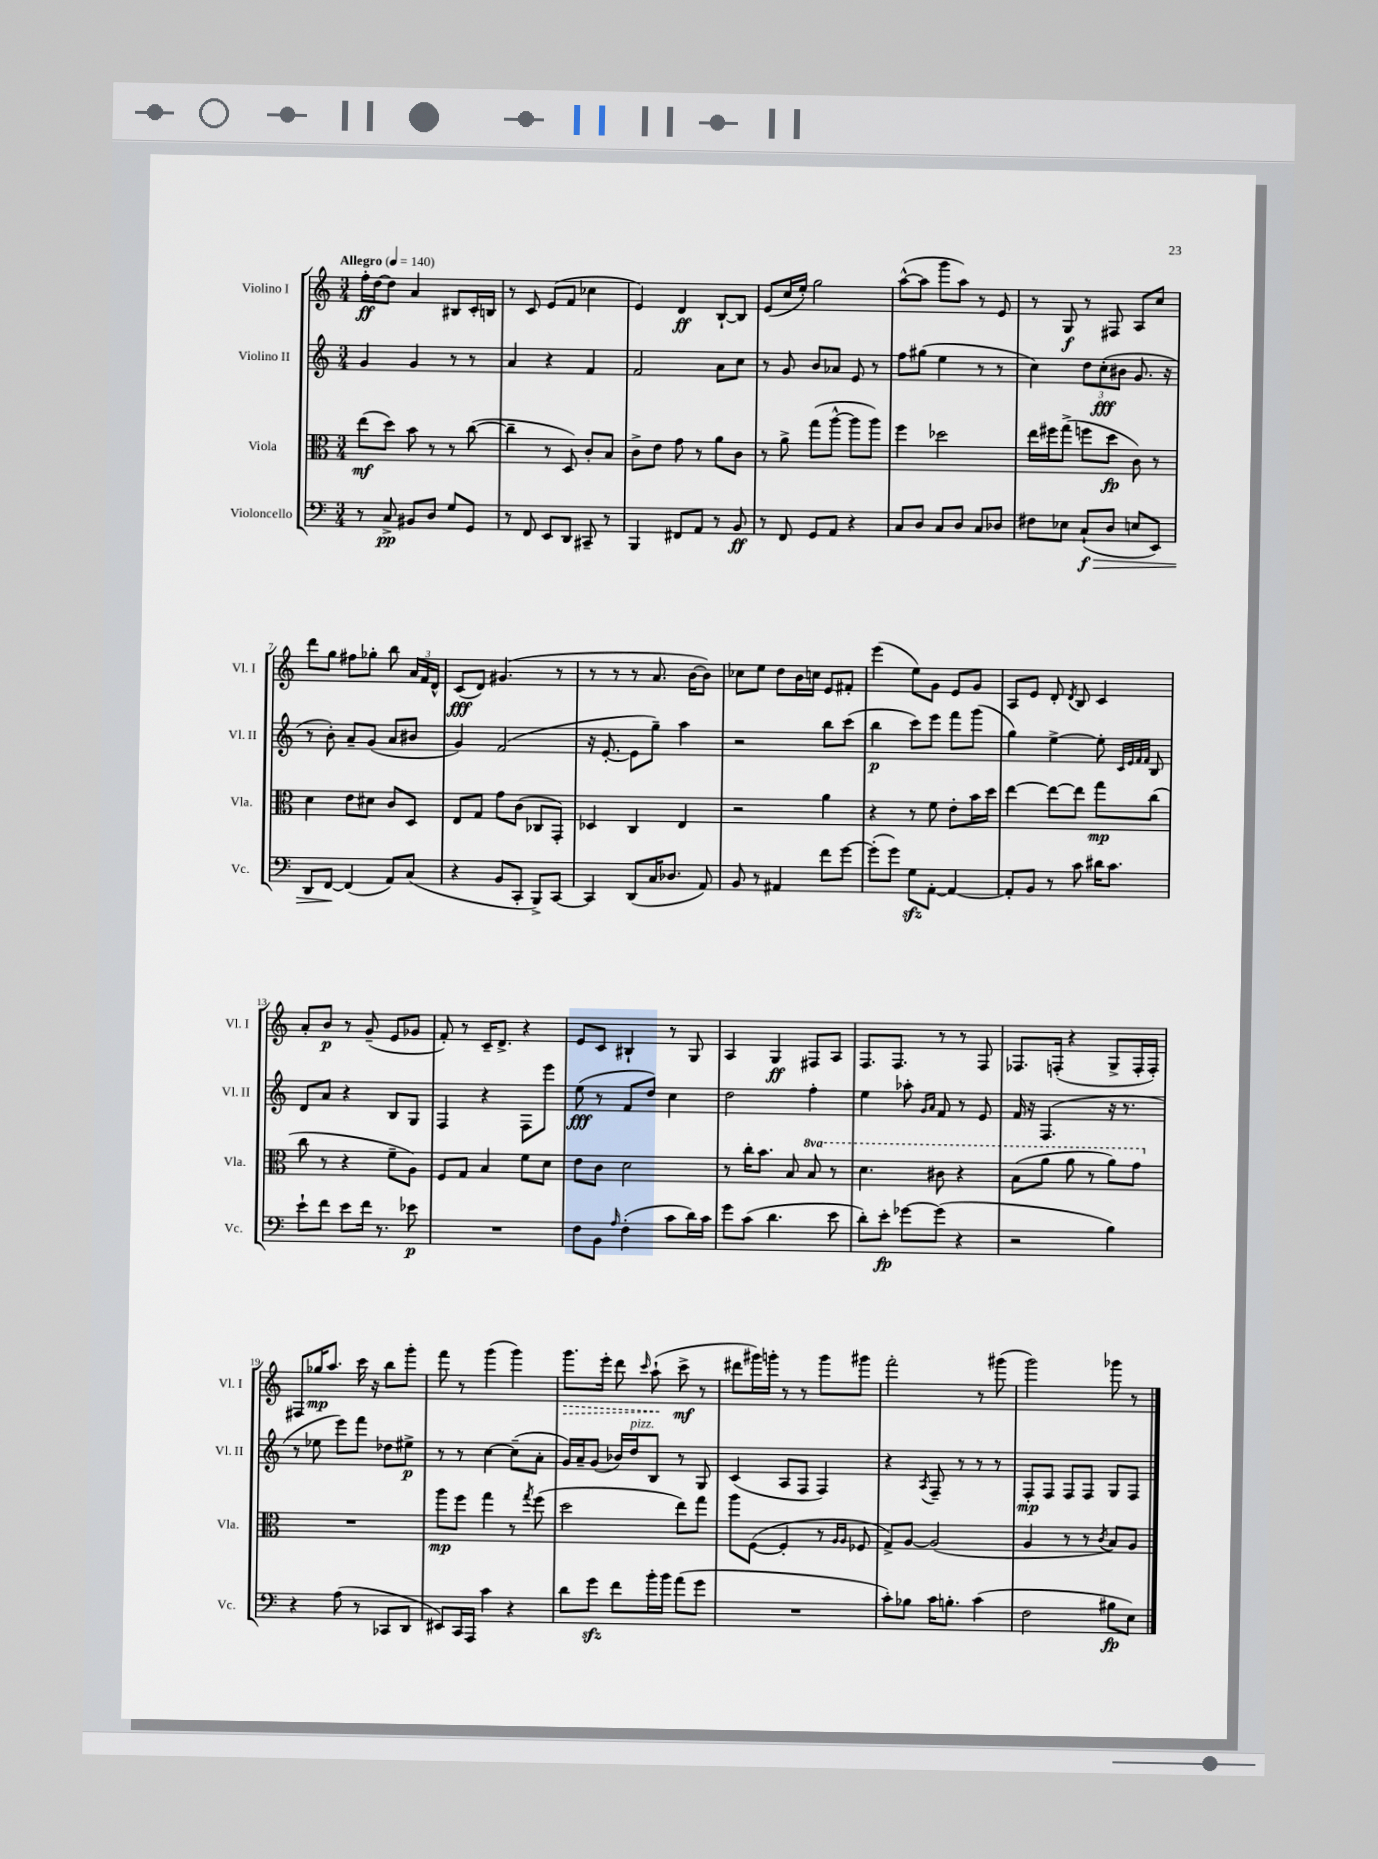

**kern	**kern	**kern	**kern
*staff4	*staff3	*staff2	*staff1
*clefF4	*clefC3	*clefG2	*clefG2
*k[]	*k[]	*k[]	*k[]
*M3/4	*M3/4	*M3/4	*M3/4
*MM140	*MM140	*MM140	*MM140
8r	(8ee	4g	16ff'
.	.	.	[16dd
8C^	8dd)	.	8dd]
8BB#	8b	4g	4a
8D	8r	.	.
8G	8r	8r	8B#
8GG	([8cc	8r	16c'
.	.	.	16B
=	=	=	=
8r	4cc~]	4a	8r
8FF	.	.	8c
8EE	8r	4r	(8e
8DD	8D)	.	8f
8CC#~	8c'	4f	4cc-
8r	8B	.	.
=	=	=	=
4BBB	8c^	2f	4e)
.	8e	.	.
8FF#	8g	.	4d
8AA	8r	.	.
8r	8a	8a	[8B`
8BB	8c	8cc	8B]
=	=	=	=
8r	8r	8r	(8e
8FF	8a^	8g	16cc
.	.	.	16ee')
8GG	(8gg	8b	2gg
8AA	[8aa^^	8a-	.
4r	8aa]	8e	.
.	8aa)	8r	.
=	=	=	=
8C	4ff	8ff	([8aa^^
8D	.	(8gg#	8aa]
8C	2dd-	4ee	8ggg
8D	.	.	8aa)
8C	.	8r	8r
8D-	.	8r	8e
=	=	=	=
8F#	16ee	4cc)	8r
.	16ff#	.	.
8E-	(8gg^	.	8G
(8C`	8ff	12dd	8r
.	.	(12cc'	.
8D	8dd	.	8F#
.	.	12b#	.
8E	8c)	8.g	8A
8EE)	8r	.	8cc
.	.	16r	.
=	=	=	=
8DD	4d	8r	8ddd
[8FF	.	8b')	8gg
(4FF]	8e	8a~	8ff#
.	8d#	(8g	8gg-'
8AA)	8c	8a	8bb
(8C	8D	8b#	24a
.	.	.	24f
.	.	.	24d^^
=	=	=	=
4r	8E	4g)	(8c
.	8G	.	8d)
8BB	8g	(2f	(4.g#
8CC'	(8c	.	.
8BBB^)	8C-	.	.
[8CC	8GG')	.	8r
=	=	=	=
4CC]	4D-	16r	8r
.	.	[8.e'	.
.	.	.	8r
(8DD	4C	8e]	8r
16C	.	8gg~)	8.a
8.D-	.	.	.
.	4E	4aa	.
.	.	.	[16b
8AA)	.	.	8b])
=	=	=	=
8BB	2r	2r	8cc-
8r	.	.	8ee
4AA#	.	.	8dd
.	.	.	16b
.	.	.	16cc
8f	4a	8bb	8e
[8g	.	(8ccc	8f#'
=	=	=	=
(8g']	4r	4bb	(4eee
8g)	.	.	.
8G	8r	8ccc)	8ee)
[8AA'	8f	8eee	8g
4AA_	8e'	8fff	8e
.	16b	(8ggg	8g
.	16dd	.	.
=	=	=	=
8AA']	[4ee	4gg)	8A
8BB	.	.	8e
8r	8ee_	[4ee^	8d'
.	.	.	8qd
8c	8ee]	.	8B
16d#	8gg	8ee']	4c
8.c	.	.	.
.	.	32qqc	.
.	.	32qqe	.
.	.	32qqf	.
.	.	32qqf	.
.	(8cc	8B	.
=	=	=	=
8e`	8cc	8d	8a'
8f	8r	8a	8b
8e	4r	4r	8r
16f	.	.	(8g~
8.r	.	.	.
.	8f~	8B	8e
8e-	8A)	8G	8g-
=	=	=	=
2.r	8F	4F	8f')
.	8G	.	8r
.	4B	4r	16c~
.	.	.	8.d^
.	8f	8F	4r
.	8d	8eee	.
=	=	=	=
8F	8e	(8ee	8e
8BB	8c	8r	8c
16qqA	.	.	.
(4F'	2d	8f	4B#`
.	.	8dd)	.
8c	.	4cc	8r
16d)	.	.	8G
16c	.	.	.
=	=	=	=
8g	8r	2dd	4A
(8c	16cc'	.	.
.	8.b	.	.
4.d	.	.	4G
.	8B	.	.
.	8b	4ff'	8F#
8e	8r	.	8A
=	=	=	=
8d')	4.dd	4ee	8.F
8e'	.	.	.
.	.	.	8.F
[8g-	.	8aa-'	.
.	.	16qqg	.
.	.	16qqa	.
(8g-]	8cc#	8f	8r
4r	4r	8r	8r
.	.	8e	8F
=	=	=	=
2r	(8b	16f	8.F-
.	.	16r	.
.	8aa	(4.F	.
.	.	.	(16F'
.	8aa	.	4r
.	8r	.	.
4B)	8aa)	16r	8G^
.	.	8.r	.
.	8gg	.	16F'
.	.	.	16F')
=	=	=	=
4r	2.r	8r	8F#
.	.	8ee-	16gg-
.	.	.	8.aa
(8A	.	8eee)	.
8r	.	8fff	16ccc
.	.	.	16r
8CC-	.	8dd-	8bb
8DD	.	8ee#^	8ggg'
=	=	=	=
8EE#)	8aa	8r	8fff
16CC	8ff	8r	8r
16AAA	.	.	.
4c	4gg	[4cc	(4ggg
4r	8r	(8cc~]	4ggg)
.	8qgg	.	.
.	(8ff	8a'	.
=	=	=	=
8d	2dd	16g)	8.ggg
.	.	16a~	.
8g	.	(8g	.
.	.	.	16eee'
8f	.	16b-)	8ddd
.	.	16dd	.
.	.	.	16qqccc
16b'	.	8B	(8aa`
16b	.	.	.
(8a	8ee)	8r	8ccc^
8g	8gg	8G	8r
=	=	=	=
2.r	8aa	(4c	8ddd#
.	([8F	.	16ggg#)
.	.	.	16ggg'
.	4F']	8A	8r
.	.	8F	8r
.	8r	4F)	8ggg
.	16qqA	.	.
.	16qqA	.	.
.	8F-	.	8ggg#
=	=	=	=
8c')	8G^)	4r	2fff'
8B-	[8A	.	.
.	.	8qA	.
16c	(2A]	8F~	.
8.B'	.	.	.
.	.	8r	.
(4c	.	8r	8r
.	.	8r	(8ggg#
=	=	=	=
2F	4A	8F'	2ggg)
.	.	8F	.
.	8r	8F	.
.	8r	8F	.
.	8qc	.	.
8B#	8B)	8G	8ggg-
8E)	8A	8F	8r
==	==	==	==
*-	*-	*-	*-
